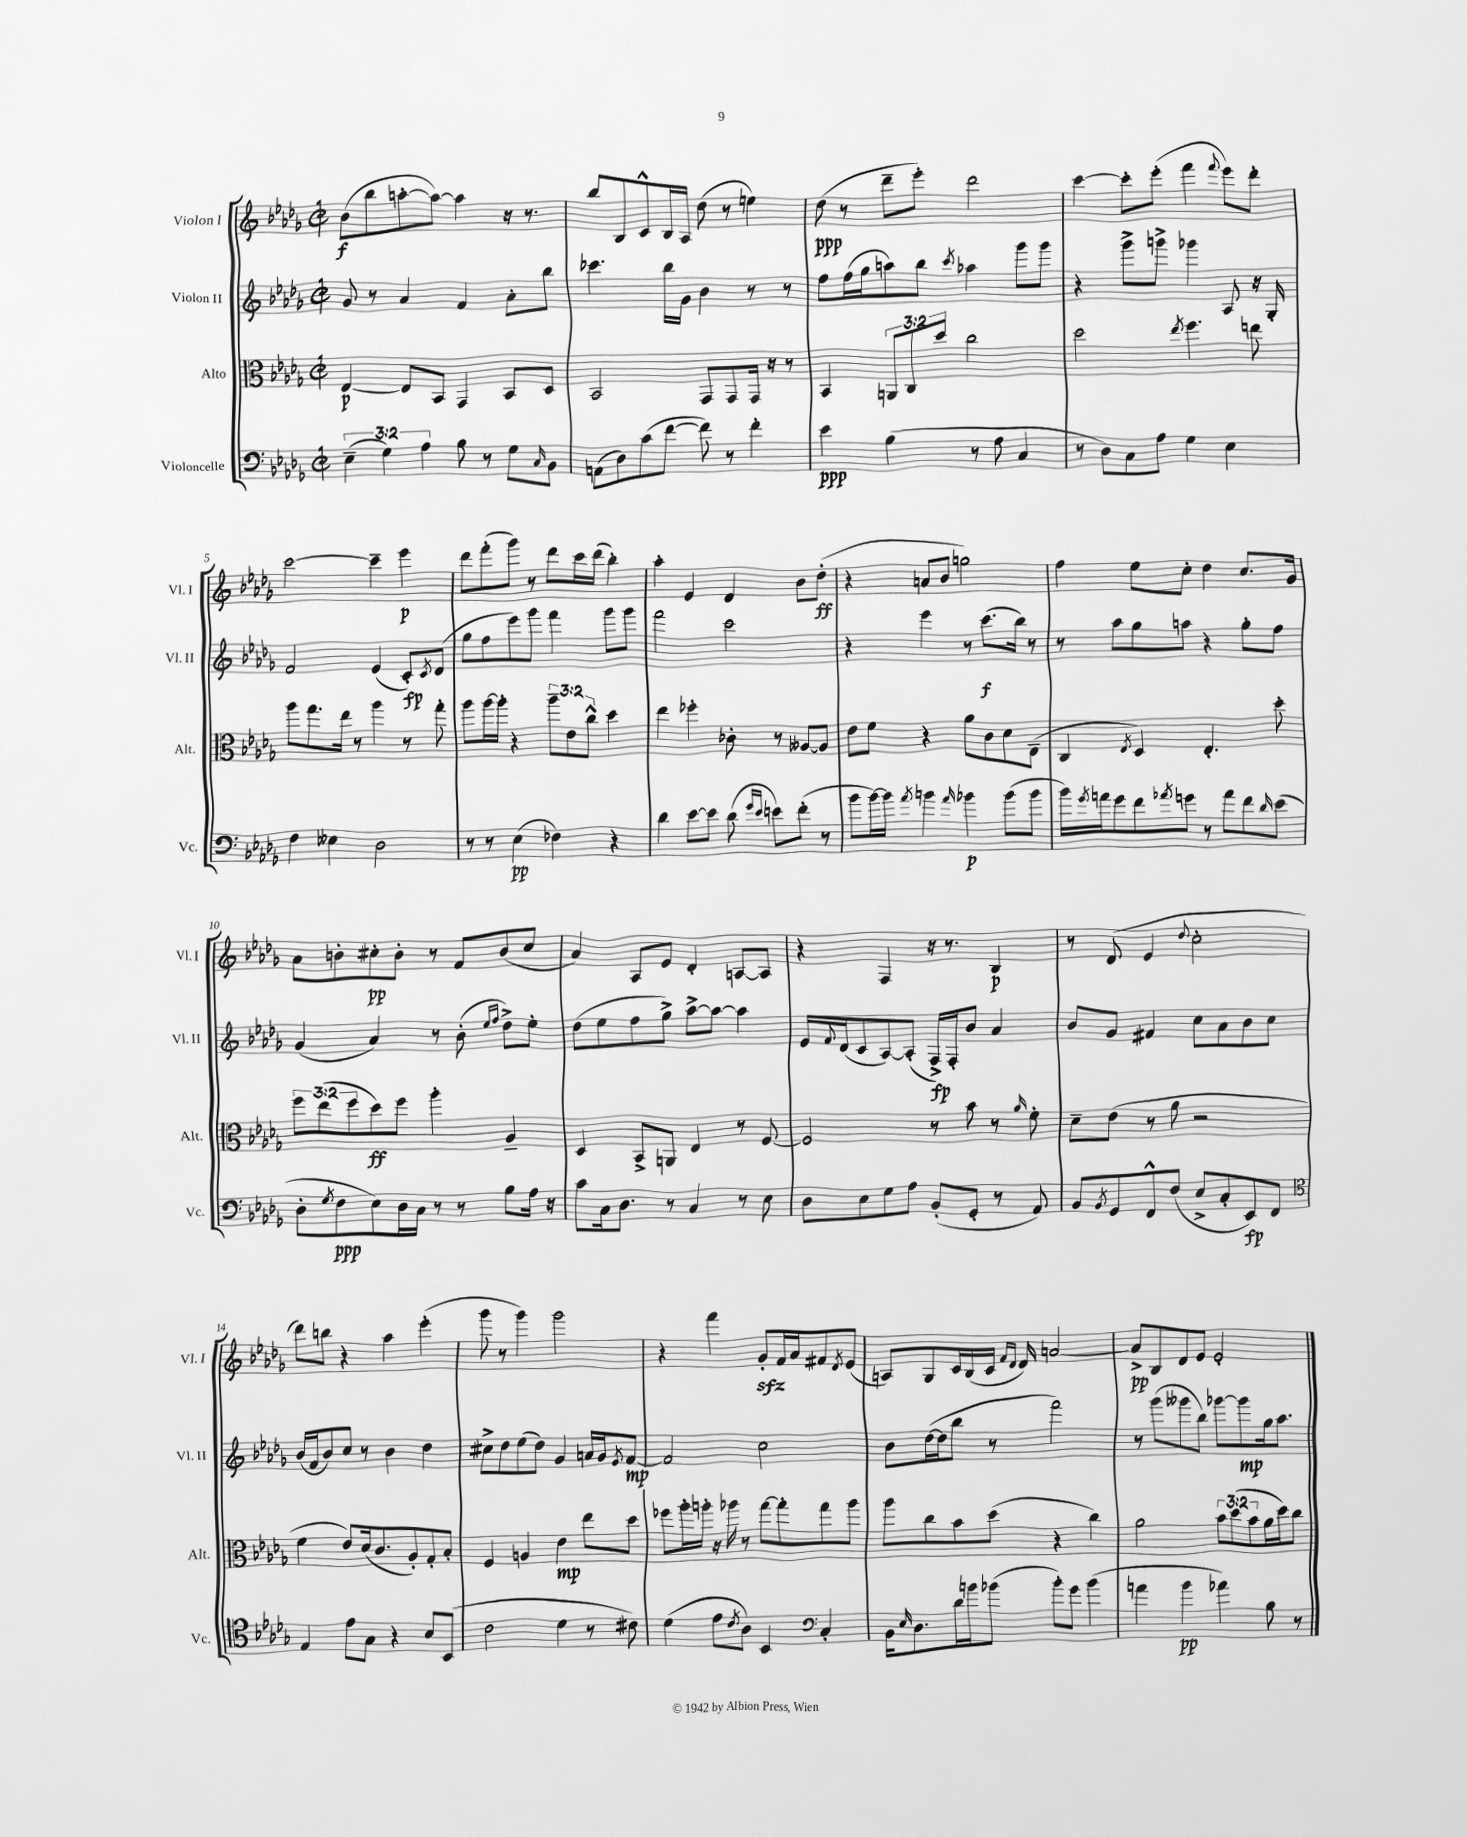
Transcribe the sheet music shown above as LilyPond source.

<<
\new StaffGroup <<
\new Staff = "s0" \with { instrumentName = "Violon I" shortInstrumentName = "Vl. I" } {
    \clef treble \key des \major \defaultTimeSignature \time 2/2
    bes'8\f( bes''8 a''8~-. a''8~) a''4 r16 r8. |
    bes''8 bes8 c'8-^ bes16 aes16 des''8( r8 e''4) |
    des''8\ppp( r8 des'''8-- ees'''8-.) des'''2 |
    c'''4~ c'''8-. ees'''8-.( f'''4 \appoggiatura { f'''8 } ees'''8) des'''8-. |
    c'''2~ c'''4-- ees'''4\p |
    des'''8 f'''8-.( ges'''8) r8 des'''8 c'''16 des'''16( bes''4-.) |
    aes''4-. ees'4 des'4 bes'8 des''8-.\ff( |
    r4 a'8 bes'8 g''2) |
    f''4 ees''8 c''8-. des''4 c''8. ges'16 |
    aes'8 b'8-. cis''8-.\pp b'8-. r8 f'8 b'8( cis''8 |
    aes'4) aes8 ees'8 des'4-. a8~ a8 |
    r4 f4 r16 r8. bes4\p |
    r8 des'8( ees'4 \appoggiatura { des''8 } c''2-. |
    des'''8) b''8 r4 aes''4 ees'''4-.( |
    ges'''8 r8 ges'''4) ges'''2 |
    r4 f'''4 ges'8-.\sfz f'16 aes'16 fis'8 \acciaccatura { des'8 } ees'8( |
    a8) ges8 c'16 bes16( c'16 \grace { f'16 des'16 } des'16) a'2~ |
    a'8->\pp bes8 des'8 ees'8 ees'2-. \bar "|." |
}
\new Staff = "s1" \with { instrumentName = "Violon II" shortInstrumentName = "Vl. II" } {
    \clef treble \key des \major \defaultTimeSignature \time 2/2
    ges'8 r8 aes'4 f'4 aes'8-. bes''8 |
    ces'''4. bes''16 ges'16 bes'4 r8 r8 |
    f''8 f''16( ges''16 a''8) bes''8 \acciaccatura { c'''8 } aes''4 ges'''8 ges'''8 |
    r4 ges'''8-> g'''8-> ges'''4 aes8 r16 ges16-. |
    f'2 ees'4( c'8-.\fp) \acciaccatura { c'8 } des'8( |
    ges''8 f''8 ees'''8) ges'''8 f'''4 ges'''8 ges'''8 |
    f'''2 c'''2 |
    r4 ees'''4 r8 c'''8.\f( bes''16) r8 |
    r8 aes''8 ges''8 a''8 r4 ges''8-. f''8 |
    ges'4( aes'4) r8 bes'8-.( \grace { ees''16 f''16 } des''8->) ees''8-. |
    des''8( ees''8 f''8 ges''8->) aes''8~-> aes''8~ aes''4 |
    ees'16 \appoggiatura { f'8 } des'16( c'8 aes8~) aes8-.( f16->\fp) f16-. bes'8 aes'4 |
    bes'8 ges'8 fis'4 c''8 aes'8 bes'8 c''8 |
    bes'16( f'16 bes'8) c''8 r8 bes'4 des''4 |
    cis''8-> des''8 ees''8( des''8) ges'4 a'16 ges'16 \acciaccatura { ees'8 } f'8~\mp |
    f'2 c''2 |
    bes'8 des''16~( des''16 bes''8 r8 f'''2) |
    r8 ges'''8( geses'''8 bes''8) ges'''8~ ges'''8\mp ges''16 aes''8. \bar "|." |
}
\new Staff = "s2" \with { instrumentName = "Alto" shortInstrumentName = "Alt." } {
    \clef alto \key des \major \defaultTimeSignature \time 2/2 \override Staff.TupletNumber.text = #tuplet-number::calc-fraction-text
    ees4~\p ees8 bes,8 ges,4 bes,8 des8 |
    bes,2 ges,8 ges,8 ges,16 r16 r8 |
    bes,4 \tuplet 3/2 { a,8 c8 des''8 } c''2 |
    des''2 \acciaccatura { ees''8 } f''4. e''8 |
    aes''8 ges''8. ees''16 r8 aes''4 r8 ges''8-. |
    aes''8 aes''16~ aes''16-. r4 \tuplet 3/2 { aes''8-- ees'8 c''8-^ } des''4 |
    ees''4 fes''4-. ces'8-. r8 aeses8~ aeses8 |
    ees'8 f'8 r4 aes'8 c'8 des'8 ees8--( |
    c4 \acciaccatura { ees8 } des4) ees4.-. des''8-. |
    \tuplet 3/2 { f''8 ees''8( f''8 } des''8\ff) f''8 aes''4-. aes4-- |
    des4 bes,8-> a,8 ees4 r8 f8~ |
    f2 r8 bes'8 r8 \grace { aes'16 } f'8-. |
    des'8-- ees'8( r8 aes'8 r2 |
    f'4 ees'8) des'16( c'8. aes8-.) ges8-. bes8-. |
    f4 a4 ees'4\mp ees''8 des''8 |
    fes''8 aes''16-. a''16-. r16 aes''16 r8 ges''8~ ges''8-. ges''8 aes''8 |
    aes''8 c''8 bes'8 des''8( r4 c''4) |
    aes'2 \tuplet 3/2 { bes'8 des''8( bes'8 } aes'16 des''16) c''8 \bar "|." |
}
\new Staff = "s3" \with { instrumentName = "Violoncelle" shortInstrumentName = "Vc." } {
    \clef bass \key des \major \defaultTimeSignature \time 2/2 \override Staff.TupletNumber.text = #tuplet-number::calc-fraction-text
    \tuplet 3/2 { ees4--( ges4) aes4 } bes8 r8 ges8 \grace { c16 } bes,8 |
    a,8( des8) c'8( f'8~ f'8) r8 f'4-. |
    ees'4\ppp bes4( r8 aes8 c4 |
    r8 des8) c8 aes8 ges4 ees4 |
    f4 eeses4 des2 |
    r8 r8 ees4\pp( fes4) r4 |
    des'4 ees'8~ ees'8 des'8( \grace { ges'16 ees'16 } e'8) f'8-.( r8 |
    bes'8 bes'16~) bes'16 \acciaccatura { aes'8 } b'4 \grace { aes'16 } bes'4\p bes'8( bes'8 |
    bes'16) \acciaccatura { ges'8 } a'16 ges'8 f'8 \acciaccatura { aes'8 } g'8 r8 aes'8 f'8 \grace { des'16 } ees'8( |
    des8-. \acciaccatura { ges8 } f8\ppp ees8) des16 c16 r8 r8 bes8 aes16 r16 |
    c'8 c16 des8. r8 c4 r8 ees8 |
    des8 ees8 ges8 aes8 bes,8-.( ges,8-. r8 aes,8) |
    bes,8 \acciaccatura { bes,8 } ges,8 f,8-^ f8( ees8-> c8-. ees,8\fp) f,8 |
    \clef tenor ees4 ees'8 ges8 r4 bes8 bes,8( |
    c'2 des'4 r8 cis'8) |
    des'4( ees'8 \acciaccatura { c'8 } aes8) bes,4 \clef bass c4-. |
    bes,16 \grace { ees16 } des8. des'16 b'16 bes'8( bes'8-.) ges'8 bes'4( |
    a'4 bes'4\pp aes'4) bes8 r8 \bar "|." |
}
>>
>>
